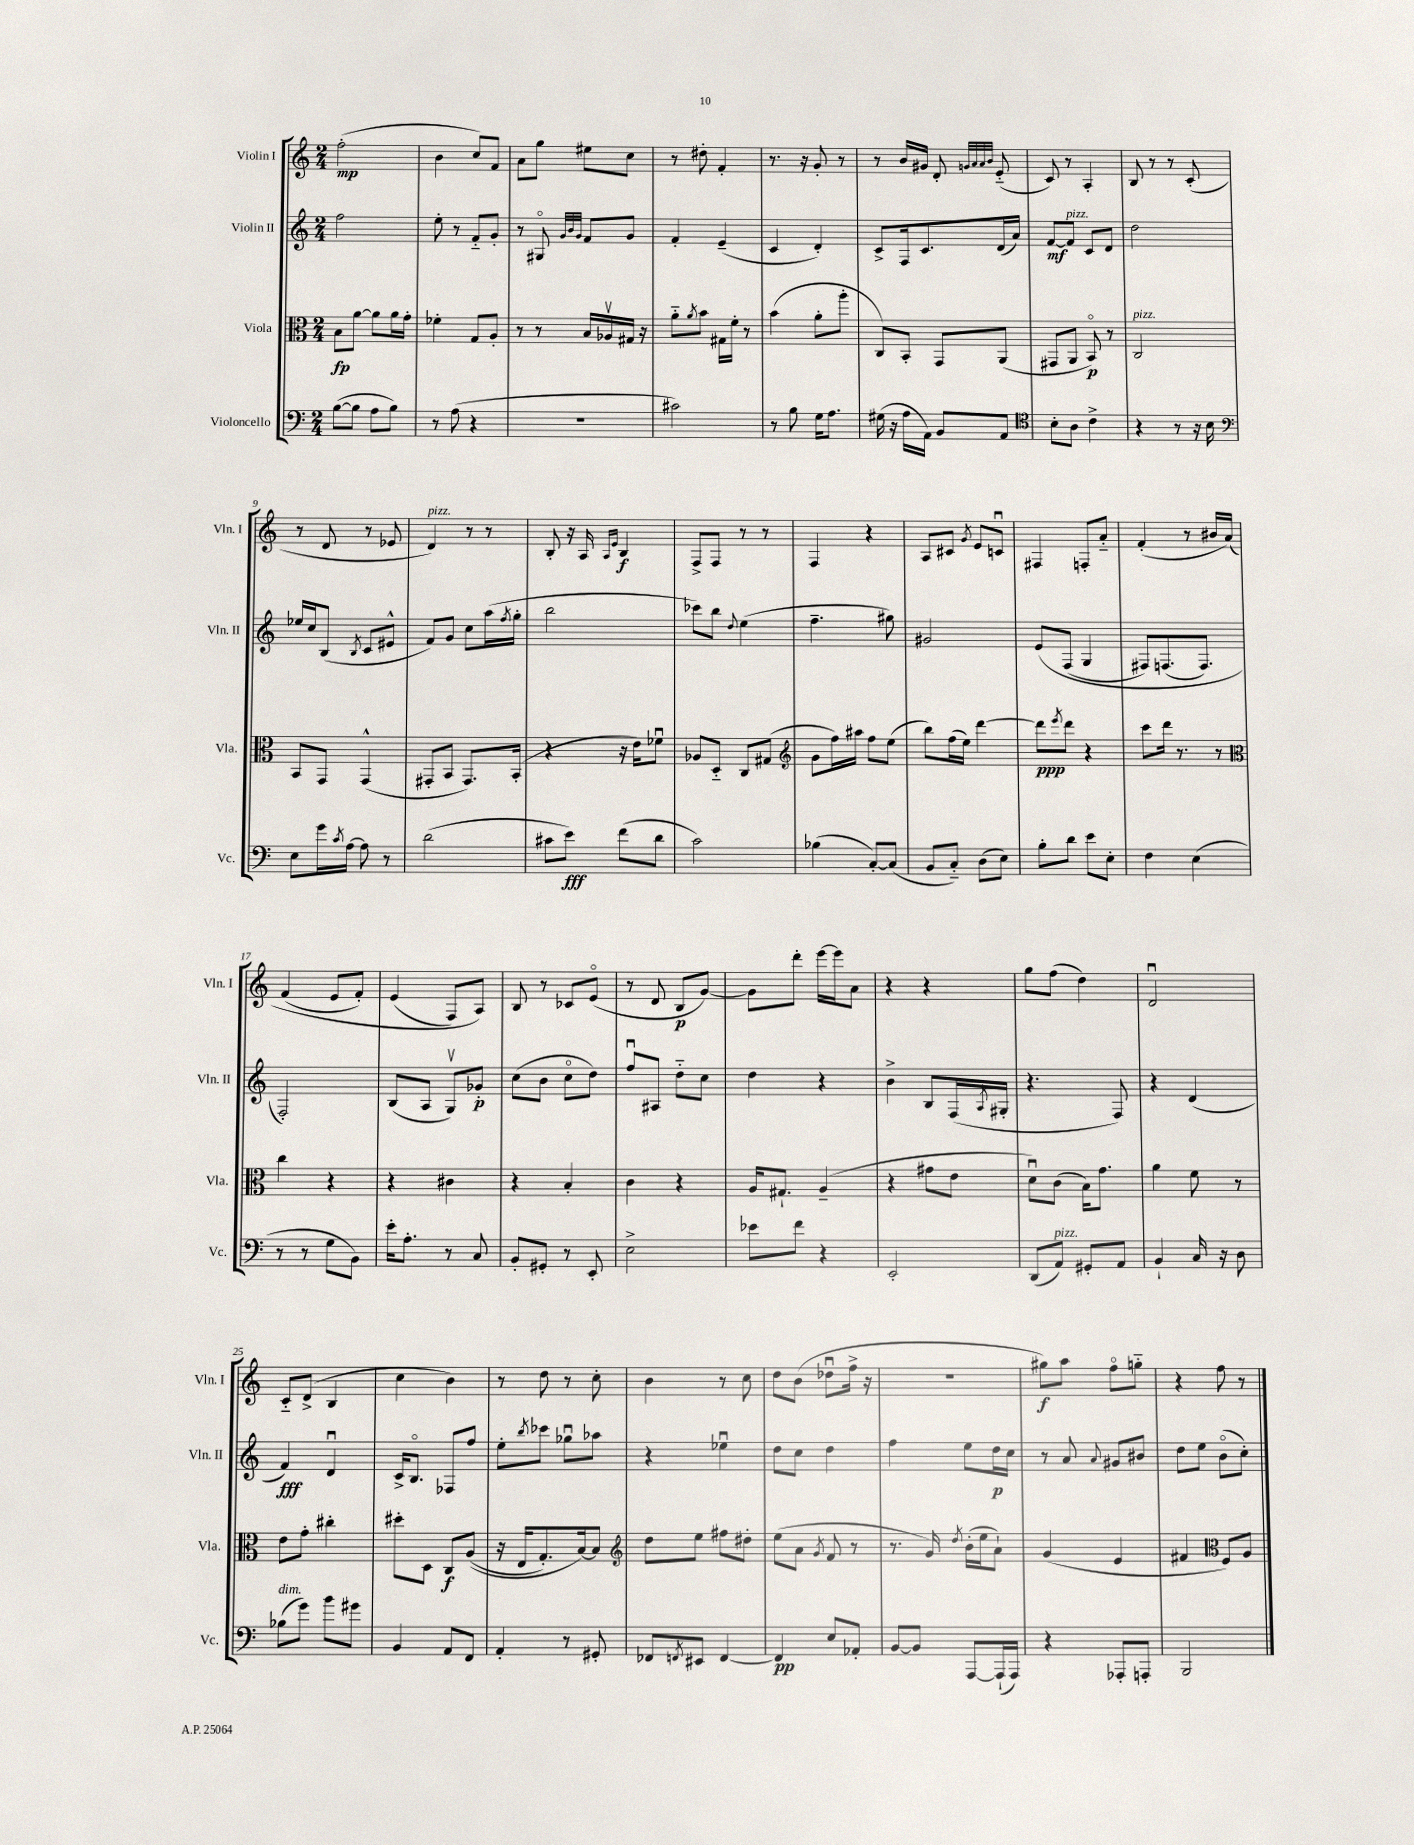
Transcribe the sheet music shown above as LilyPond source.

<<
\new StaffGroup <<
\new Staff = "s0" \with { instrumentName = "Violin I" shortInstrumentName = "Vln. I" } {
    \clef treble \key c \major \numericTimeSignature \time 2/4
    f''2-.\mp( |
    b'4 c''8) f'8 |
    a'8 g''8 eis''8 c''8 |
    r8 dis''8-. f'4-. |
    r8. r16 g'8-. r8 |
    r8 b'16 gis'16 d'8-. \grace { g'32 a'32 a'32 b'32 } e'8-_( |
    c'8) r8 a4-. |
    b8 r8 r8 c'8-.( |
    r8 d'8 r8 ees'8 |
    d'4^\markup { \italic "pizz." }) r8 r8 |
    b8-. r16 a16 \grace { a16 e'16 } b4\f |
    f8-> f8 r8 r8 |
    f4 r4 |
    a8 cis'8 \acciaccatura { g'8 } e'8 c'8\downbow |
    fis4 f8-. a'8-_ |
    f'4-.( r8 bis'16 a'16)\( |
    f'4( e'8 f'8-.) |
    e'4( f8) a8\) |
    b8 r8 ces'8 e'8\flageolet( |
    r8 d'8 b8\p g'8~) |
    g'8 d'''8-. e'''16~ e'''16 a'8 |
    r4 r4 |
    g''8 f''8( d''4) |
    d'2\downbow |
    c'8-_ d'8->( b4 |
    c''4 b'4) |
    r8 d''8 r8 c''8-. |
    b'4 r8 c''8 |
    d''8 b'8( des''8\downbow f''16-> r16 |
    r2 |
    gis''8\f) a''8 f''8\flageolet g''8-_ |
    r4 f''8 r8 \bar "|." |
}
\new Staff = "s1" \with { instrumentName = "Violin II" shortInstrumentName = "Vln. II" } {
    \clef treble \key c \major \numericTimeSignature \time 2/4
    f''2 |
    e''8-. r8 f'8-_ g'8-. |
    r8 gis8\flageolet \grace { g'32 b'32 g'32 } f'8 g'8 |
    f'4-. e'4--( |
    c'4 d'4-.) |
    c'8-> f16 c'8. d'16( a'16) |
    f'8~\mf f'8^\markup { \italic "pizz." } c'8 d'8 |
    d''2 |
    ees''16 c''16 b8( \acciaccatura { b8 } c'8 eis'8-^ |
    f'8) g'8 c''8 a''16( \acciaccatura { f''8 } g''16-. |
    b''2 |
    ces'''8) b''8 \appoggiatura { d''8 } e''4( |
    f''4.-- gis''8) |
    gis'2 |
    e'8\( f8( g4 |
    fis8) f8.( f8.) |
    f2-.\) |
    b8( a8 g8\upbow) ges'8-.\p |
    c''8( b'8 c''8\flageolet d''8) |
    f''8\downbow ais8 d''8-_ c''8 |
    d''4 r4 |
    b'4-> b8 f16( \acciaccatura { a8 } gis16-. |
    r4. f8) |
    r4 d'4( |
    f'4\fff) d'4\downbow |
    c'16-> b8.\flageolet fes8 f''8 |
    e''8-. \acciaccatura { b''8 } ces'''8 ges''8\downbow aes''8 |
    r4 ees''4\downbow |
    d''8 c''8 d''4 |
    f''4 e''8 d''16\p c''16 |
    r8 a'8 \appoggiatura { a'8 } gis'8 bis'8 |
    d''8 e''8 b'8\flageolet( c''8-.) \bar "|." |
}
\new Staff = "s2" \with { instrumentName = "Viola" shortInstrumentName = "Vla." } {
    \clef alto \key c \major \numericTimeSignature \time 2/4
    b8\fp a'8~ a'8 a'16 g'16-. |
    fes'4-. g8 a8-. |
    r8 r8 b16 aes16\upbow gis16 r16 |
    a'8-_ \acciaccatura { a'8 } b'8 gis16 f'16-. r8 |
    b'4( a'8-. a''8-. |
    c8) b,8-. g,8 a,8( |
    gis,8 a,8 b,8\flageolet\p) r8 |
    c2^\markup { \italic "pizz." } |
    b,8 g,8 g,4-^( |
    gis,8-. b,8 gis,8.) b,16-.( |
    r4 r16 e'16) fes'8\downbow |
    aes8 d8-_ c8 gis8( |
    \clef treble g'8 f''16) ais''16 f''8 e''8( |
    b''8) f''16( e''16) d'''4~ |
    d'''8\ppp \acciaccatura { e'''8 } d'''8 r4 |
    c'''8 d'''16 r8. r8 |
    \clef alto c''4 r4 |
    r4 cis'4 |
    r4 b4-. |
    c'4 r4 |
    a16 gis8.-! a4--( |
    r4 gis'8 e'8 |
    d'8\downbow) c'8( b16) g'8. |
    a'4 f'8 r8 |
    e'8 g'8-. cis''4-. |
    dis''8-. d8 c8\f a8(\( |
    r16 e16 g8.-.) b16~\) b8 |
    \clef treble d''8 e''8 fis''8 dis''8-. |
    e''8( a'8 \acciaccatura { g'8 } f'8 r8 |
    r8. g'16) \acciaccatura { d''8 } b'16-.( e''16 a'8-!) |
    g'4( e'4 |
    fis'4 \clef alto f8) a8 \bar "|." |
}
\new Staff = "s3" \with { instrumentName = "Violoncello" shortInstrumentName = "Vc." } {
    \clef bass \key c \major \numericTimeSignature \time 2/4
    b8~( b8 a8 b8) |
    r8 a8( r4 |
    R2 |
    cis'2) |
    r8 b8 g16 a8. |
    gis16( r16 a16 a,16) b,8 a,8 |
    \clef tenor b8-. a8 c'4-> |
    r4 r8 r16 b16 |
    \clef bass e8 g'16 \acciaccatura { c'8 } a16~ a8 r8 |
    d'2( |
    cis'8 e'8\fff) f'8( d'8 |
    c'2) |
    bes4( c8~-.) c8( |
    b,8 c8-_) d8( e8) |
    b8-. d'8 e'8 e8-. |
    f4 e4( |
    r8 r8 g8 b,8) |
    e'16-. a8.-. r8 c8 |
    b,8-. gis,8-. r8 e,8-. |
    e2-> |
    ees'8 f'8 r4 |
    e,2-. |
    d,8( a,8^\markup { \italic "pizz." }) gis,8-. a,8 |
    b,4-! c16 r16 d8 |
    bes8^\markup { \italic "dim." }( g'8) b'8 gis'8 |
    b,4 a,8 f,8 |
    a,4-. r8 gis,8-. |
    fes,8 \acciaccatura { f,8 } eis,8 f,4~ |
    f,4\pp e8 aes,8-. |
    b,8~ b,8 a,,8~ a,,16-!( a,,16) |
    r4 aes,,8-. a,,8-. |
    b,,2 \bar "|." |
}
>>
>>
